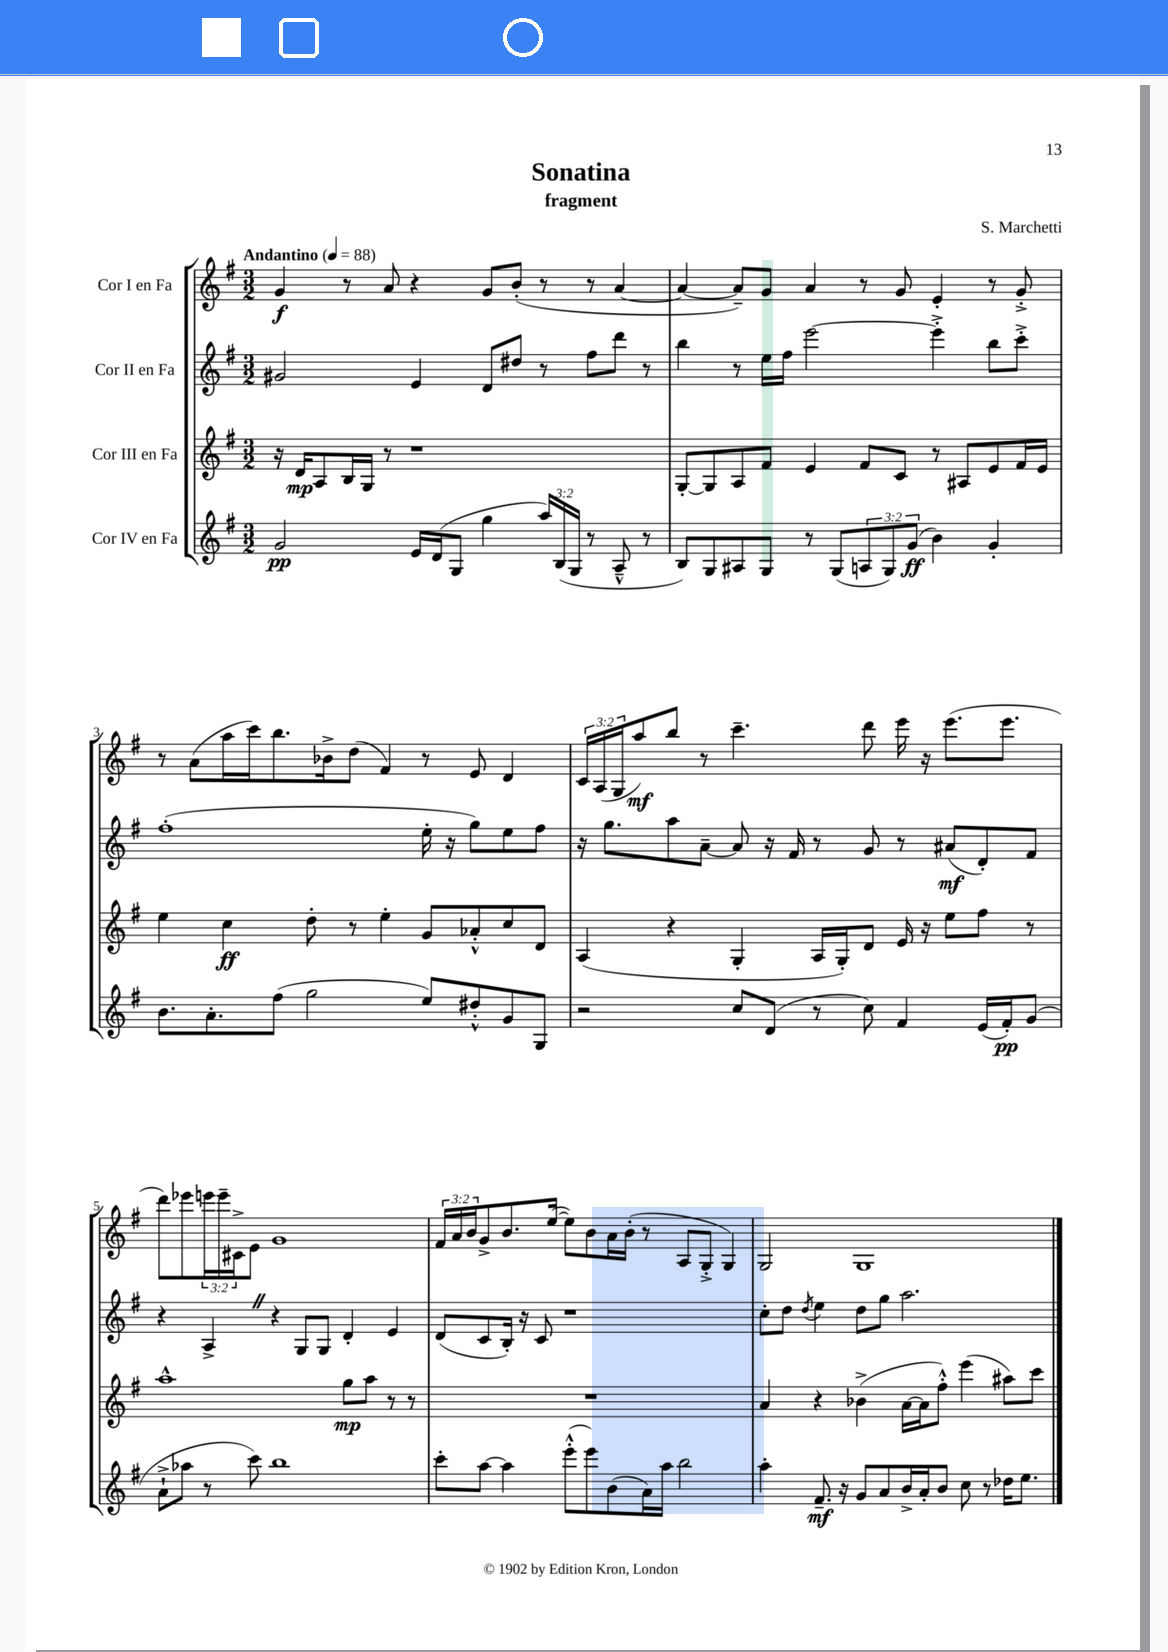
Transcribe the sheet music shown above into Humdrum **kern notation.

**kern	**kern	**kern	**kern
*staff4	*staff3	*staff2	*staff1
*clefG2	*clefG2	*clefG2	*clefG2
*k[f#]	*k[f#]	*k[f#]	*k[f#]
*M3/2	*M3/2	*M3/2	*M3/2
*MM88	*MM88	*MM88	*MM88
2g	16r	2g#	4g
.	16d	.	.
.	8A	.	.
.	16B	.	8r
.	16G	.	.
.	8r	.	8a
16e	1r	4e	4r
(16d	.	.	.
8G	.	.	.
4gg	.	8d	8g
.	.	8dd#	(8b'
24aa)	.	8r	8r
(24B	.	.	.
24G	.	.	.
8r	.	8ff#	8r
8A~^^	.	8ddd	[4a
8r	.	8r	.
=	=	=	=
8B)	[8G'	4bb	4a_
8G	8G]	.	.
8A#	8A	8r	8a~])
8G	8f#	16ee	8g
.	.	16ff#	.
8r	4e	[2eee	4a
(8G	.	.	.
12A	8f#	.	8r
12G)	.	.	.
.	8c	.	8g
(12g	.	.	.
4b)	8r	4eee'^]	4e'
.	8A#	.	.
4g'	8e	8bb	8r
.	16f#	8ccc'^	8g'^
.	16e	.	.
=	=	=	=
8.b	4ee	(1ff#'	8r
.	.	.	(8a
8.a'	.	.	.
.	4cc	.	16aa
.	.	.	16ccc)
(8ff#	.	.	8.bb
2gg	8dd'	.	.
.	.	.	16b-^
.	8r	.	(8dd
.	4ee'	.	4f#)
8ee)	8g	16ee'	8r
.	.	16r	.
8dd#'^^	8a-'^^	8gg)	8e
8g	8cc	8ee	4d
8G	8d	8ff#	.
=	=	=	=
2r	(4A	16r	24c
.	.	.	(24A
.	.	8.gg	.
.	.	.	24G
.	.	.	8aa)
.	4r	8aa	8bb
.	.	[8a~	8r
8cc	4G'	8a]	4.ccc~
(8d	.	16r	.
.	.	16f#	.
8r	16A	8r	.
.	16G')	.	.
8cc)	8d	8g	8ddd
4f#	16e	8r	16eee
.	16r	.	16r
.	8ee	(8a#	(8.eee
(16e	8ff#	8d')	.
16f#')	.	.	8.eee
(8g	8r	8f#	.
=	=	=	=
8a`^	1aa^^	4r	8ddd)
8aa-	.	.	8eee-
8r	.	4A^	24eee
.	.	.	24eee~
.	.	.	24c#^
8ccc)	.	.	8e
1bb	.	4r	1g
.	.	8G	.
.	.	8G	.
.	8gg	4d'	.
.	8aa	.	.
.	8r	4e	.
.	8r	.	.
=	=	=	=
8ccc'	1.r	(8d	24f#
.	.	.	24a
.	.	.	24b
[8aa	.	8c	8g^
4aa]	.	16B')	8.b
.	.	16r	.
.	.	8c	.
.	.	.	([16ee
(8eee'^^	.	1r	8ee])
8eee)	.	.	8b
(8b	.	.	16a
.	.	.	(16b'
16a)	.	.	8r
16aa	.	.	.
2bb	.	.	8A
.	.	.	8G'^
.	.	.	4G)
=	=	=	=
4aa'	4a	8cc'	2G
.	.	8dd	.
.	.	8qdd	.
8.f#~	4r	4ee	.
16r	.	.	.
8g	(4b-^	8dd	1G
8a	.	8gg	.
16b^	[16a	2.aa	.
16a'	16a]	.	.
8b	8ff#'^^)	.	.
8cc	(4eee	.	.
8r	.	.	.
16dd-	8aa#)	.	.
8.ee	.	.	.
.	8ccc	.	.
==	==	==	==
*-	*-	*-	*-
